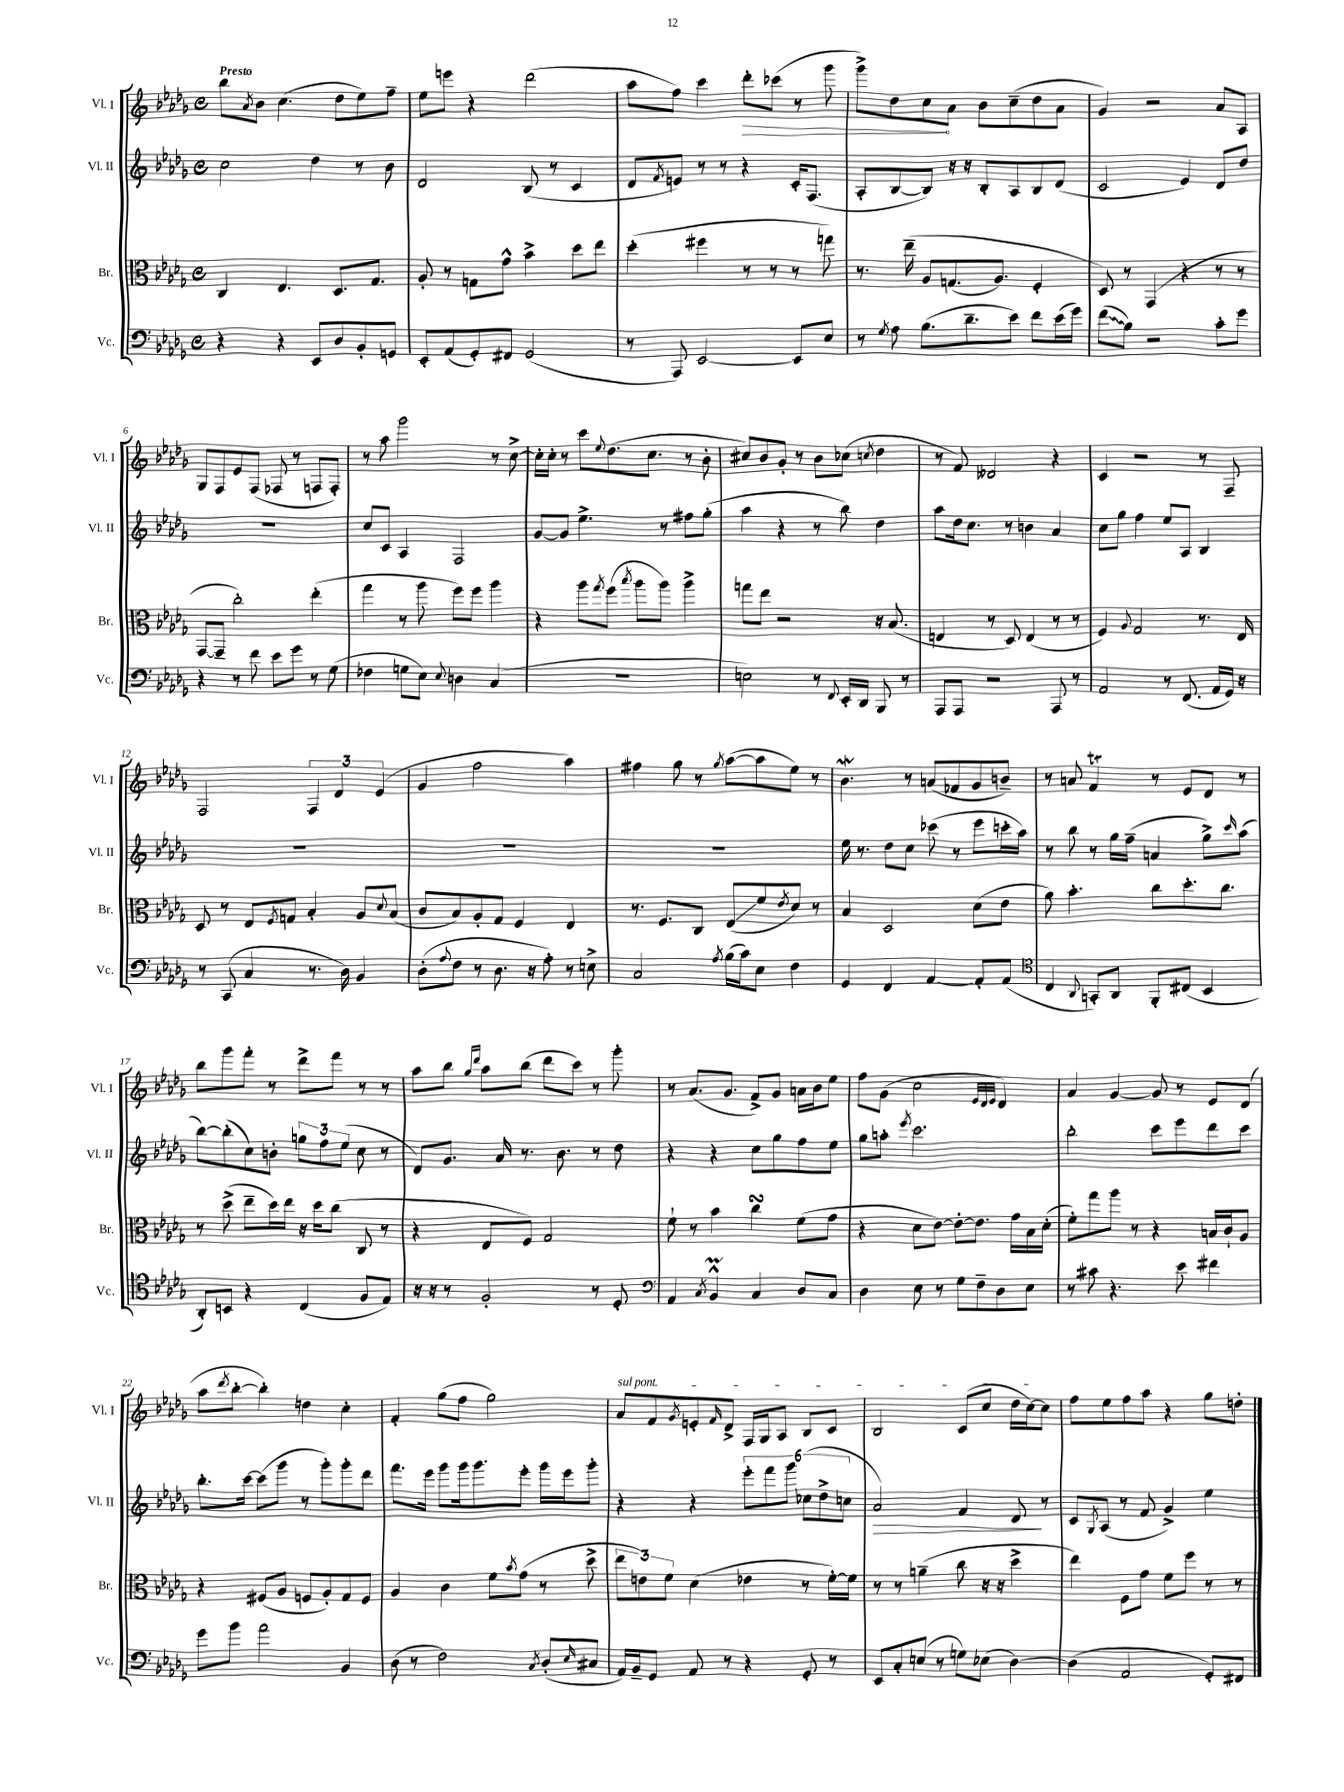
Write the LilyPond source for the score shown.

<<
\new StaffGroup <<
\new Staff = "s0" \with { instrumentName = "Vl. I" shortInstrumentName = "Vl. I" } {
    \clef treble \key des \major \defaultTimeSignature \time 4/4 \tempo "Presto"
    bes''8 \acciaccatura { aes'8 } bes'8 c''4.( des''8 ees''8) f''8-- |
    ees''8 e'''8 r4 des'''2( |
    aes''8 f''8) c'''4 \once \override Hairpin.circled-tip = ##t des'''8-.\> ces'''8( r8 ges'''8 |
    ges'''8->) des''8 c''8\! aes'8 bes'8 c''8--( des''8 aes'8 |
    ges'4) r2 aes'8 aes8 |
    ges8 f8 ees'8 f8( fes8 r8 f8 f8-.) |
    r8 aes''8 ges'''2 r8 c''8~-> |
    c''16-. c''16-. r8 c'''8 \appoggiatura { ees''8 } des''8.( c''8. r8 bes'8-. |
    cis''8) bes'8 ges'8-. r8 bes'8 ces''8( \acciaccatura { c''8 } des''4 |
    r8 f'8) deses'2 r4 |
    c'4 r2 r8 f8-- |
    f2 \tuplet 3/2 { f4 des'4 ees'4( } |
    ges'4 f''2 aes''4) |
    fis''4 ges''8 r8 \acciaccatura { ges''8 } aes''8~( aes''8 ees''8) r8 |
    bes'4.\mordent r8 a'8( fes'8 ges'8 b'8--) |
    r8 a'8 f'4\trill r8 ees'8 des'8 r8 |
    bes''8 ges'''8 f'''8-. r8 des'''8-> f'''8 r8 r8 |
    aes''8 bes''8 \grace { ges''16 des'''16 } aes''8 bes''8( des'''8 c'''8) r8 ges'''8-. |
    r8 aes'8.( ges'8. f'8->) ges'8 a'16 bes'16 ees''8 |
    f''8 ges'8( c''2 \grace { ees'32 des'32 ees'32 } des'4) |
    aes'4 ges'4~ ges'8 r8 ees'8 des'8( |
    aes''8 \acciaccatura { des'''8 } bes''8~-. bes''4-.) d''4 c''4-. |
    f'4-. ges''8( f''8 ges''2) |
    \once \override TextSpanner.bound-details.left.text = \markup { \italic "sul pont." } aes'8\startTextSpan f'8 \acciaccatura { ges'8 } e'8-. \grace { f'16 } des'8-> f16 ges16 aes8 bes8 c'8 |
    bes2 c'8( c''8 des''16 c''16~) c''8\stopTextSpan |
    f''8 ees''8 f''8 aes''8 r4 ges''8 d''8-. \bar "|." |
}
\new Staff = "s1" \with { instrumentName = "Vl. II" shortInstrumentName = "Vl. II" } {
    \clef treble \key des \major \defaultTimeSignature \time 4/4
    c''2 des''4 r8 bes'8 |
    des'2 bes8( r8 c'4 |
    des'8 \acciaccatura { f'8 } e'8) r8 r8 r4 c'16-. f8.( |
    aes8-. bes8~ bes8) r16 r16 bes8-. aes8 bes8 des'8( |
    c'2 ees'4) des'8 des''8 |
    R1 |
    c''8 c'8 aes4 f2 |
    ges'8~ ges'8 ees''4.-> r8 fis''8 ges''8-.( |
    aes''4 r4 r8 bes''8) des''4 |
    aes''8 des''16 c''8. r8 b'4 aes'4 |
    c''8 ges''8 f''4 ees''8 aes8 bes4 |
    R1 |
    R1 |
    R1 |
    ees''16 r8. des''8 c''8 ces'''8( r8 ees'''8 c'''16-. aes''16) |
    r8 bes''8 r8 ges''16 f''16--( a'4 ges''8->) \grace { c'''16 } aes''8( |
    bes''8~) bes''8-.( c''8) b'8-. \tuplet 3/2 { g''8 f''8 ees''8( } c''8 r8 |
    des'8) ges'8. aes'16 r8. bes'8. r8 des''8 |
    r4 r4 c''8 ges''8 f''8 ees''8 |
    ges''8 a''8-. \acciaccatura { ees'''8 } c'''2. |
    bes''2-. c'''8 ees'''8 des'''8 c'''8 |
    bes''8.-. c'''16~ c'''8( ges'''8 r8 ges'''8-.) ges'''8-. des'''8 |
    f'''8. ees'''16 ges'''8 ges'''16 ges'''8. ees'''8-. ges'''16 ees'''16 ges'''8-. |
    r4 r4 \tuplet 6/4 { ees'''8-. f'''8 ges'''8 ces''8( des''8-> c''8 } |
    aes'2\>) f'4 des'8\! r8 |
    c'8 \acciaccatura { ges8 } aes8( r8 f'8 ges'4->) ees''4 \bar "|." |
}
\new Staff = "s2" \with { instrumentName = "Br." shortInstrumentName = "Br." } {
    \clef alto \key des \major \defaultTimeSignature \time 4/4
    c4 ees4. des8. ges8. |
    aes8-. r8 g8 ges'8-^ bes'4-> des''8 ees''8 |
    des''4-.( fis''4 r8 r8 r8 g''8) |
    r8. ees''16--\( aes8 g8.( aes8.) f4-. |
    des8\) r8 ges,4( r4 r8 r8 |
    ges,8~ ges,8-- c''2-.) ees''4-.( |
    ges''4 r8 aes''8 f''8) f''8 aes''4 |
    r4 aes''8 \acciaccatura { ges''8 } f''8( \acciaccatura { bes''8 } aes''8 aes''8) aes''4-> |
    g''8 ees''8 r2 r16 bes8.( |
    e4 r8 des8) e4( r8 r8 |
    f4) \appoggiatura { aes8 } ges2 r8. ees16 |
    des8 r8 ees8 \acciaccatura { f8 } g8 bes4-. aes8 \appoggiatura { des'8 } bes8( |
    c'8 bes8) aes8-. ges8 f4 ees4 |
    r8. f8. c8 ees8\glissando( f'8 \acciaccatura { ees'8 } des'8) r8 |
    bes4 des2 des'8( ees'8 |
    aes'8) bes'4.-. c''8 des''8.-. c''8. |
    r8 des''8->( ees''8-- des''16) ees''16 r16 des''16 c''8( c8 r8 |
    r4 ees8 f8) ges2 |
    f'8-! r8 bes'4 c''4\turn f'8( ges'8 |
    r4 des'8 ees'8~) ees'8~-. ees'8. ges'16 bes16 des'16-.( |
    f'8-.) ges''8 aes''8 r8 r4 b16 c'16-! aes8 |
    r4 fis8( aes8 f8 aes8-.) ges8 f8 |
    aes4 c'4 f'8 \acciaccatura { bes'8 } ges'8( r8 des''8-> |
    \tuplet 3/2 { ees''8 e'8) f'8 } des'4( ees'4 r8 f'16~-.) f'16 |
    r8 r8 a'4--( c''8 r16 r16 des''4-> |
    ees''4) f8 ges'8 f'8 f''8 r8 r8 \bar "|." |
}
\new Staff = "s3" \with { instrumentName = "Vc." shortInstrumentName = "Vc." } {
    \clef bass \key des \major \defaultTimeSignature \time 4/4
    r4 r4 ees,8 des8 bes,8-. g,8 |
    ees,8-. aes,8( ges,8-.) fis,8 ges,2( |
    r8 aes,,8) ees,2~ ees,8 ees8 |
    r8 \acciaccatura { ges8 } aes8 bes8.( des'8.-- ees'8) f'8 ees'16( ges'16) |
    \once \override Glissando.style = #'zigzag f'8\glissando( bes8) r2 c'8-. ges'8 |
    r4 r8 f'8 ees'8 ges'8 r8 ges8( |
    fes4 g8 ees8) \appoggiatura { ees8 } d4 c4( |
    R1 |
    e2) r8 \appoggiatura { f,8 } ees,16-. des,16 bes,,8 r8 |
    aes,,8 aes,,8 r2 aes,,8 r8 |
    aes,2 r8 f,8.( aes,16 ges,16) r16 |
    r8 c,8( c4 r8. des16) bes,4 |
    des8-.( \appoggiatura { aes8 } f8 r8 des8. r16 aes8-.) r8 e8-> |
    c2 \acciaccatura { aes8 } bes16( c'16) ees8 f4 |
    ges,4 f,4 aes,4~ aes,8-. aes,8( |
    \clef tenor c4 \appoggiatura { aes,8 } g,8-.) aes,8 f,8-. cis8( bes,4 |
    aes,8-.) b,8 r4 c4( f8 ees8) |
    r16 r16 r8 f2-. r8 des8-. |
    \clef bass aes,4 \acciaccatura { c8 } bes,4-^\prall c4 des8 c8 |
    des4 ees8 r8 ges8 f8-- des8 ees8 |
    r8 cis'8 r4. ees'8 fis'4 |
    ges'8 bes'8 aes'2 bes,4 |
    des8( r8 f2) \acciaccatura { c8 } des8-.( \grace { ees16 } cis8 |
    aes,16) bes,16-- ges,8 aes,8 r8 r4 ges,8-. r8 |
    ees,8 c8-. e8( r8 g8) ees8( des4~) |
    des4( aes,2 ges,8-.) fis,8 \bar "|." |
}
>>
>>
